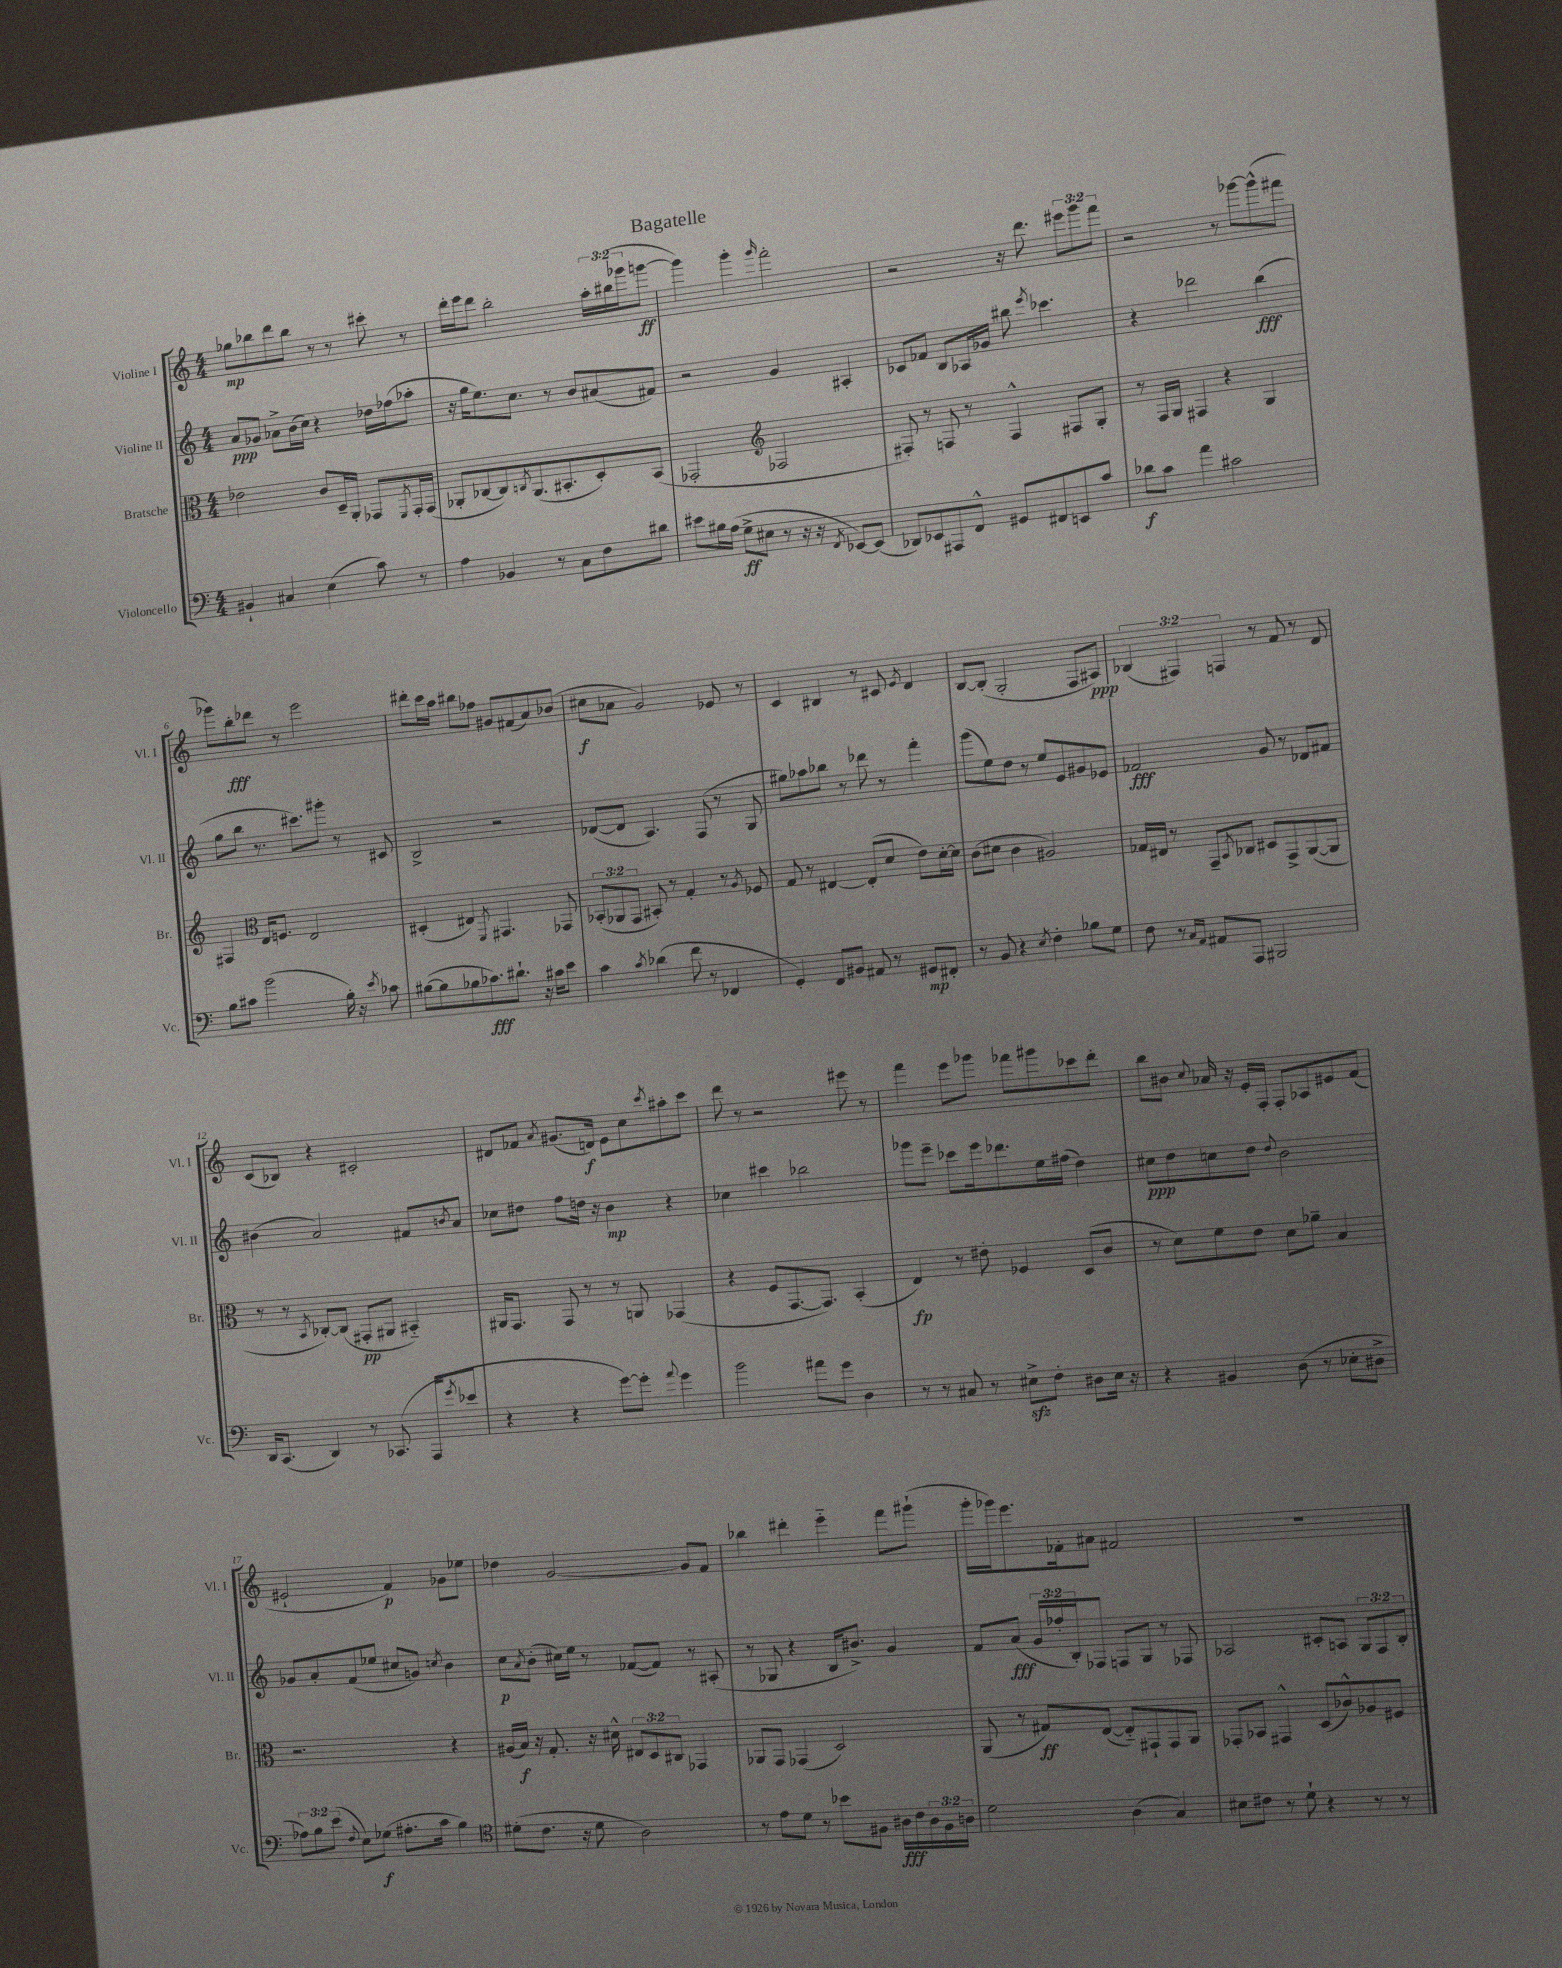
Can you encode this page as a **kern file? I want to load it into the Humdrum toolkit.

**kern	**kern	**kern	**kern
*staff4	*staff3	*staff2	*staff1
*clefF4	*clefC3	*clefG2	*clefG2
*k[]	*k[]	*k[]	*k[]
*M4/4	*M4/4	*M4/4	*M4/4
4BB#`	2e-	8a	8gg-
.	.	8g-	8bb-
4C#	.	8a-^	8ddd
.	.	(16b	8bb-
.	.	16cc)	.
(4E	8c	4r	8r
.	16D~	.	8r
.	16AA'	.	.
8c)	8GG-	16dd-	8ccc#'
.	.	(16ff-	.
.	8qFF	.	.
8r	16GG-'	8aa-'	8r
.	(16GG-	.	.
=	=	=	=
4A	8AA-'	16r	16ddd'
.	.	16gg	16eee
.	[8C-	8.ee)	8ddd
4BB-	8C-])	.	2bb'
.	.	8.cc	.
.	8qC	.	.
.	(8.AA-	.	.
8r	.	8r	.
.	8.BB#'	.	.
8C	.	8b	.
8F	8D')	(8a#	24aa'
.	.	.	(24bb#
.	.	.	24ggg-
8d#	(8BB#	8f#)	[8ggg
=	=	=	=
8e#	2GG-'	2r	4ggg])
16B#	.	.	.
(16A	.	.	.
8G^	.	.	4ggg'
8E#	.	.	.
*	*clefG2	*	*
.	.	.	16qqggg
8r	2F-	4g	2fff'
16r	.	.	.
16r	.	.	.
8qFF	.	.	.
[8EE-)	.	4A#'	.
(8EE-]	.	.	.
=	=	=	=
8DD-)	8F#')	8c-	2r
8EE-	8r	8f-	.
8AAA#	8F	8B	.
8FF^^	8r	16A-	.
.	.	16g-	.
8GG#	4F^^	8bb#	16r
.	.	.	8.ddd
.	.	8qeee	.
8FF#	.	4.ccc-	.
8EE	8F#	.	12eee#
.	.	.	12ggg
8c	8G'	.	.
.	.	.	12fff
=	=	=	=
8d-	8r	4r	2r
8c	16F	.	.
.	16G	.	.
4a	4F#	2ddd-	.
2c#	4r	.	8r
.	.	.	[8ggg-
.	4G	(4bb	(8ggg-^^]
.	.	.	8fff#
=	=	=	=
8B	4F#	8gg	8ggg-)
8c#	.	8bb	8bb'
*	*clefC3	*	*
(2b	16E	8.r	8ddd-
.	8.F	.	.
.	.	.	8r
.	.	8.ccc#)	.
.	2E	.	2eee
.	.	8ggg#'	.
16B')	.	8r	.
16r	.	.	.
8qe	.	.	.
8c-	.	8c#	.
=	=	=	=
([8B#	(4D#'	2B^	8ddd#'
8B#]	.	.	16ccc
.	.	.	16aa
8B-	4E#)	.	8bb#
8.c-)	.	.	8ff-
.	8qFF	.	.
.	4.GG#	2r	8g#
8.d#`	.	.	.
.	.	.	(8f#
16r	.	.	8a)
16c#	.	.	.
8e	8GG-	.	(8b-
=	=	=	=
4c	(12BB-'	([8d-	8cc#
.	12AA-	.	.
.	.	8d-]	8a-
.	12GG	.	.
8qc	.	.	.
(4d-	8BB#')	4.A)	2g)
.	8r	.	.
8f	4G'	.	.
8r	.	(8F	.
4FF-	8r	8r	8e-
.	8qA	.	.
.	8F-	8G	8r
=	=	=	=
4GG')	8G	8gg#)	4c
.	8r	8aa-	.
8FF	[4E#	8bb-	4B#
8BB#	.	8r	.
8AA#	(8E#']	8ddd-	8r
8r	8d	8r	8c#
.	.	.	8qe
8GG#	8e)	4fff'	4d
8FF#'	[16d'	.	.
.	16d]	.	.
=	=	=	=
8r	(8c	(8ggg	[8B
8BB	8d#	8ee)	(8B']
4r	4c	8dd	2G'
.	.	8r	.
8qE	.	.	.
4F'	2A#)	8ee	.
.	.	8e	.
8B-	.	8g#	8F
8G	.	8e-	8A#)
=	=	=	=
8F	16G-	2f-	(6B-
.	16E#	.	.
8r	8r	.	.
.	.	.	6F#)
16qqC	.	.	.
16qqAA	.	.	.
8AA#	8GG~	.	.
.	.	.	6F
.	8qBB	.	.
8AAA	8C-	.	.
2BBB#	8D#	8g	8r
.	8GG^	8r	8f
.	([8AA	8d-	8r
.	8AA]	8f#	8d
=	=	=	=
16DD	8r	(4b#	(8c
(8.CC	.	.	.
.	8r	.	8B-)
.	8qBB	.	.
4DD)	[8C-')	2a)	4r
.	(8C-]	.	.
8r	8GG#'	.	2c#'
(8.CC-	8AA#	.	.
.	4BB#'~)	8f#	.
16AAA	.	.	.
8qg	.	8qb	.
8e-	.	8a	.
=	=	=	=
4r	16AA#	8cc-	8d#
.	8.GG	.	.
.	.	8dd#	8f-
.	.	.	8qa
4r	8GG	8ff	(8.g#
.	8r	16dd	.
.	.	16r	16d)
[8g)	8r	4b	8e
8g']	8AA	.	8cc
8qqa	.	.	8qccc
4g	(4GG-	4r	8aa#'
.	.	.	8ccc
=	=	=	=
2b	4r	4cc-	8ddd
.	.	.	8r
.	8F	4ccc#	2r
.	[8.GG	.	.
8a#	.	2bb-	.
.	8.GG])	.	.
8g	.	.	.
4D	(4BB'	.	8eee#
.	.	.	8r
=	=	=	=
8r	4E)	8ggg-	4fff
8r	.	8eee~	.
8C#	8r	8ccc-	8eee
8r	8e#'	16eee	8ggg-
.	.	8.ddd-	.
8E#^	4F-	.	8fff-
8F'	.	16ee	8ggg#
.	.	(16ff#	.
8D#	(8D	4dd)	8ccc-
16E#	8c	.	8ddd'
16r	.	.	.
=	=	=	=
4r	8r	8cc#	8bb
.	8d)	8dd	8b#
.	.	.	8qqcc
4BB#	8f	8cc	16a-
.	.	.	16r
.	8e	8dd	16e'
.	.	.	16F'
.	.	8qqdd	.
(8D	8d	2b	8F'
8r	8a-~	.	8A-
8E-'	4B	.	8e#
8D#^	.	.	(8f
=	=	=	=
12A-)	2.r	8g-	2e#`
12B	.	.	.
.	.	8a'	.
(12e	.	.	.
8qqF	.	.	.
8E)	.	(8f	.
(8G-	.	8ee-	.
8.A#'	.	8cc#	4f)
.	.	8g)	.
16c	.	.	.
.	.	8qcc	.
4B)	4r	4b	8g-
.	.	.	8ee-
=	=	=	=
*clefC4	*	*	*
(8d#'	(16A#	8cc	4dd-
.	16B)	.	.
.	.	8qa	.
8.c	16r	(8b'	.
.	8.G'	.	.
.	.	16cc#)	[2g
16r	.	16ee	.
8d#	16r	8r	.
.	16d#^^	.	.
2A)	12E#	([8f-	.
.	12D	.	.
.	.	8f-])	.
.	12C#	.	.
.	4GG-	8r	8g]
.	.	(8A#'	8f
=	=	=	=
8r	8AA-	8r	4bb-
8e	8GG	8G-	.
8d	(4GG-	4r	4ddd#'
8r	.	.	.
8b-	2D)	16B	4eee'~
.	.	8.b#^)	.
8F#	.	.	.
16A#	.	4g	8fff
16c	.	.	.
24A#	.	.	(8ggg#`
24F#	.	.	.
24A	.	.	.
=	=	=	=
2d	(8AA	8f	16ggg'
.	.	.	16ggg-)
.	8r	(8a	8.eee
.	8G#)	24g	.
.	.	24ff-'	.
.	.	.	16f-'
.	.	24B')	.
.	([8E	8F-	8a#
(4A	8E'~])	8F	2f#
.	8GG#`	8G	.
4G)	8GG#	8r	.
.	8AA	8F-	.
=	=	=	=
8B#	8GG-'	2A-	1r
8c#	8BB-	.	.
8r	4GG#^^	.	.
8d`	.	.	.
4r	(8D	8c#'	.
.	8c-^^)	8A	.
8r	8A-	12G	.
.	.	12F	.
8r	8F#	.	.
.	.	12B'	.
==	==	==	==
*-	*-	*-	*-
